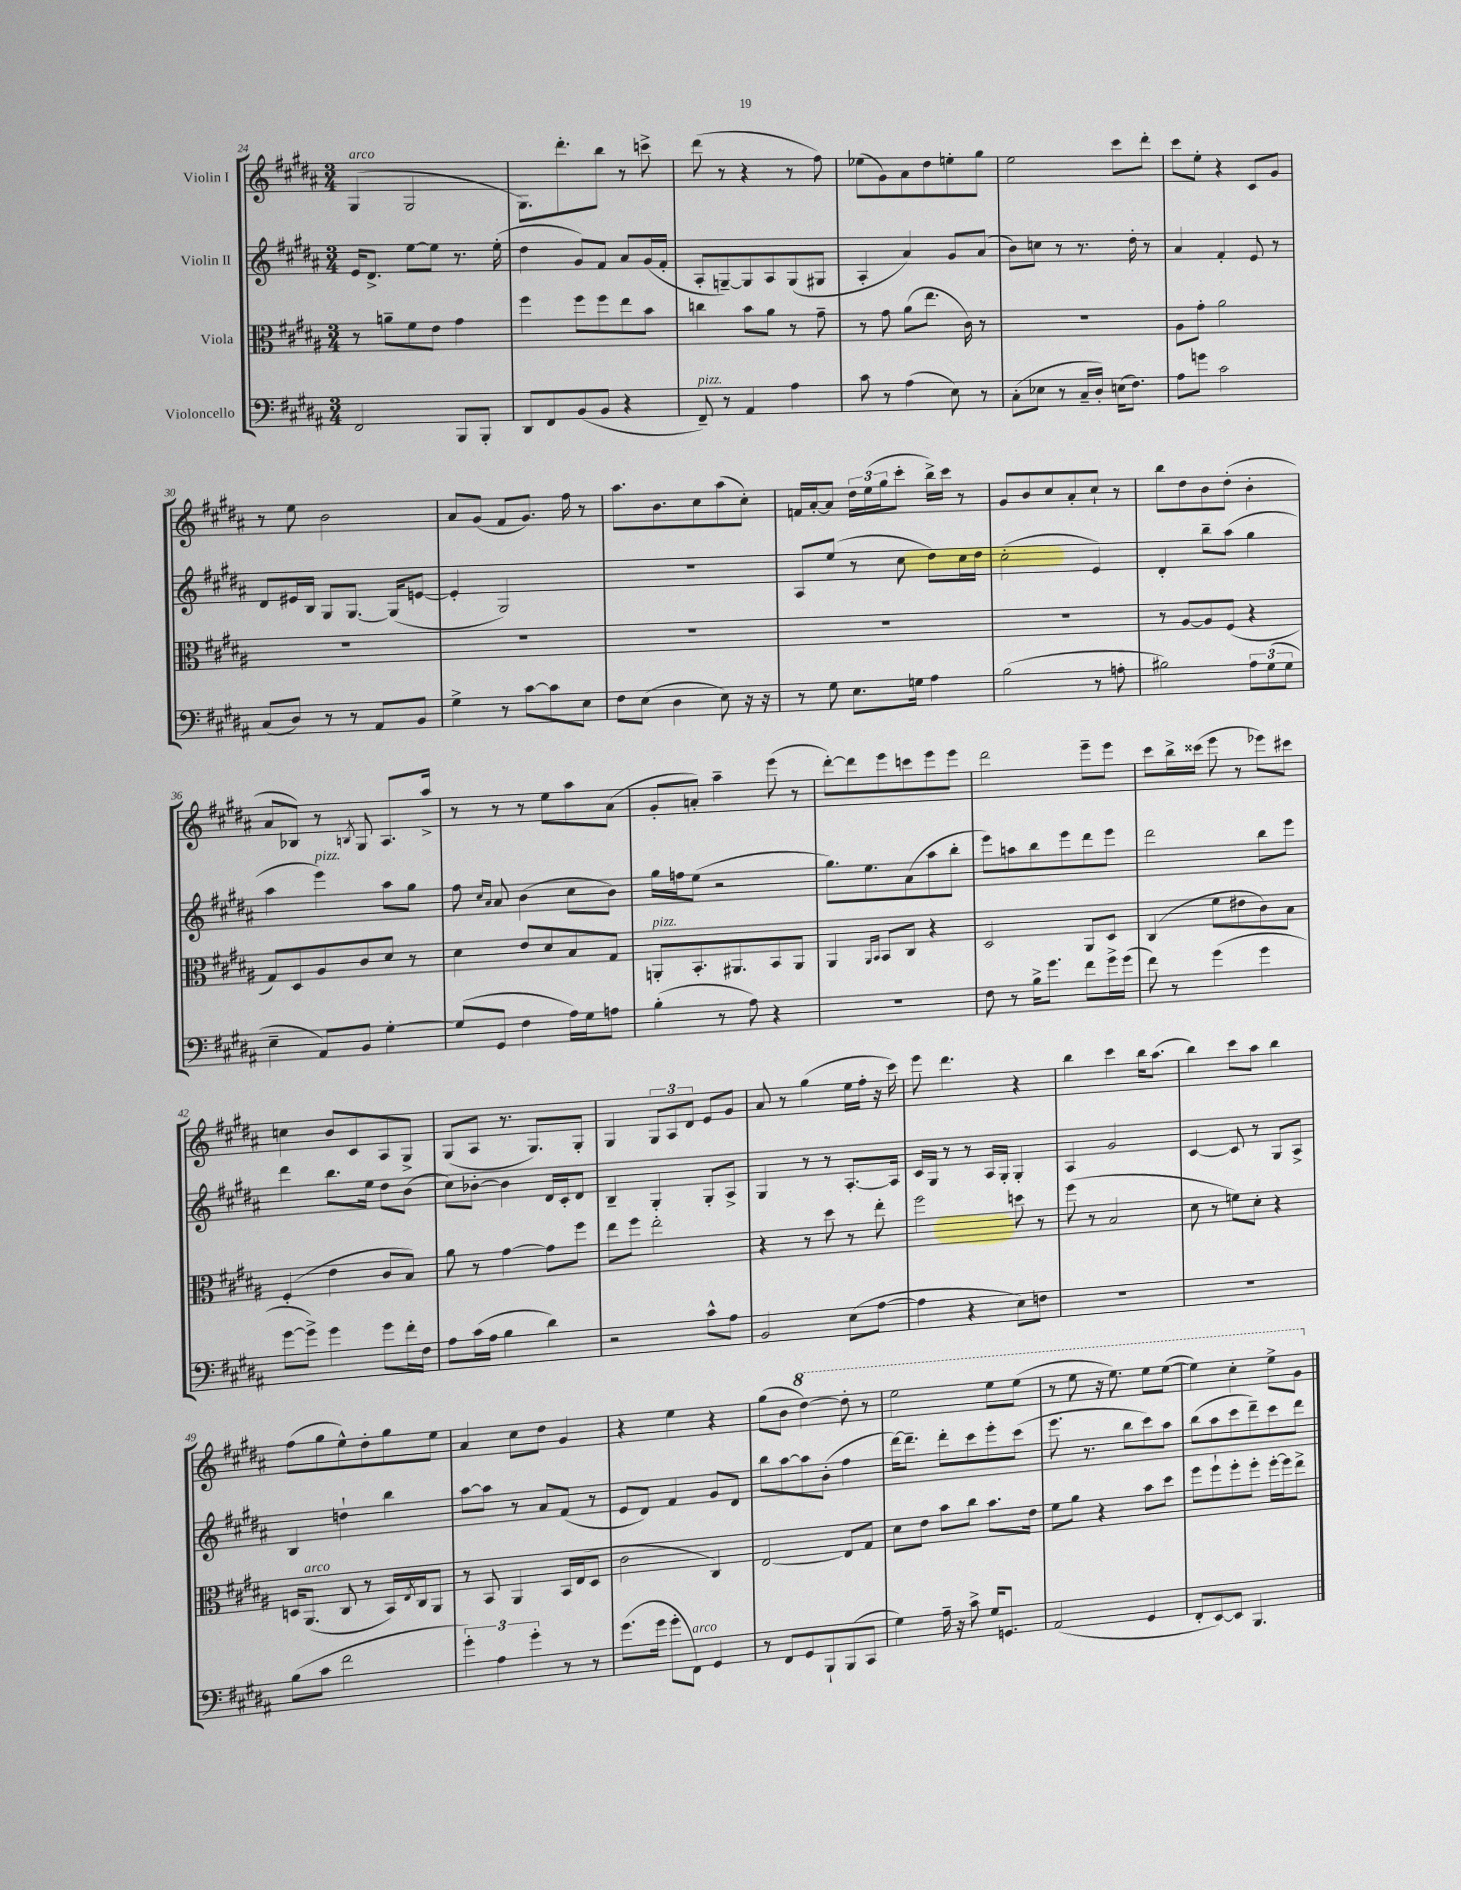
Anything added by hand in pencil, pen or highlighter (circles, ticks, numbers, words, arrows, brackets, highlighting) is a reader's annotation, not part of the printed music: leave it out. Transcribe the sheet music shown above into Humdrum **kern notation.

**kern	**kern	**kern	**kern
*staff4	*staff3	*staff2	*staff1
*clefF4	*clefC3	*clefG2	*clefG2
*k[f#c#g#d#a#]	*k[f#c#g#d#a#]	*k[f#c#g#d#a#]	*k[f#c#g#d#a#]
*M3/4	*M3/4	*M3/4	*M3/4
2FF#	8r	16e	(4G#
.	.	8.d#^	.
.	8a~	.	.
.	8f#	[8ee	2G#
.	8e	8ee]	.
8BBB	4g#	8.r	.
8BBB'	.	.	.
.	.	(16ee'	.
=	=	=	=
8DD#	4ff#	4dd#	8.G#)
8FF#	.	.	.
.	.	.	8.ddd#'
(8BB	8ff#	8g#)	.
8BB	8ff#	8f#	8bb
4r	8ee	8a#	8r
.	8b	(16g#	8ccc^
.	.	16f#'	.
=	=	=	=
8FF#~)	4cc	8A#'	(8ddd#
8r	.	[8G~)	8r
4AA#	8b	8G]	4r
.	8a#	8A#	.
4A#	8r	(8G	8r
.	8g#~	8G#	8ff#)
=	=	=	=
8c#	8r	4A#'	(8ee-
8r	8g#	.	8g#)
(4A#	(8a#	4a#)	8a#
.	8.ee	.	8dd#
8E)	.	8g#	8ee'
.	16c#)	.	.
8r	8r	(8a#	8gg#
=	=	=	=
(8C#'	2.r	8b)	2ee
8E-	.	8cc	.
8r	.	8r	.
16C#~	.	8.r	.
16D#')	.	.	.
(16E	.	.	8ccc#
8.F#)	.	16dd#'	.
.	.	8r	8ddd#'
=	=	=	=
8A#	8A#	4a#	8ccc#
8g	8g#'	.	8ee'
2c#	2a#	4f#'	4r
.	.	8e	8c#
.	.	8r	8g#
=	=	=	=
(8C#	2.r	8d#	8r
8D#)	.	16e#	8ee
.	.	16B	.
8r	.	8G#	2b
8r	.	[8.G#	.
8AA#	.	.	.
.	.	(16G#]	.
8BB	.	[8e	.
=	=	=	=
4G#^	2.r	4e']	8a#
.	.	.	(8g#
8r	.	2G#)	8f#
[8c#	.	.	8.g#)
8c#]	.	.	.
.	.	.	16ff#
8E	.	.	8r
=	=	=	=
8F#	2.r	2.r	8.aa#
(8E	.	.	.
.	.	.	8.b
4D#	.	.	.
.	.	.	8cc#
8E)	.	.	(8aa#
16r	.	.	8cc#')
16r	.	.	.
=	=	=	=
8r	2.r	8A#	16f
.	.	.	[16a#'
8G#	.	(8ee	8a#]
8.E	.	8r	24dd#
.	.	.	(24ee
.	.	.	24gg#
.	.	8cc#	8ccc#'
16G	.	.	.
4A#	.	8dd#)	16bb^)
.	.	.	16ccc#
.	.	16cc#	8r
.	.	16dd#	.
=	=	=	=
(2B	2.r	(2cc#'	8g#
.	.	.	8b
.	.	.	8cc#
.	.	.	8a#'
8r	.	4e)	8cc#`
8A'	.	.	8r
=	=	=	=
2B#)	8r	4d#'	8bb
.	[8A#	.	8dd#
.	8A#]	8bb~	8b
.	(8F#	(8aa#	(8dd#'
12A#	4r	4gg#	4b'
(12G#	.	.	.
12G#	.	.	.
=	=	=	=
4E~	8G#)	4aa#	8a#
.	8D#	.	8B-)
8AA#)	8A#	4eee)	8r
.	.	.	8qB
8BB	8c#	.	8G#
[4G#'	8d#	8aa#	8.A#
.	8r	8gg#	.
.	.	.	16aa#^
=	=	=	=
(8G#]	4d#	8ff#	8r
.	.	16qqcc#	.
.	.	16qqa#	.
8GG#	.	8a#	8r
4F#	8e	(4b	8r
.	8d#	.	8ee
16A#)	8B	8cc#	8aa#
16G#	.	.	.
8A	8G#	8b)	(8a#
=	=	=	=
(4B'	8AA'	16gg#	8g#'
.	.	16ff	.
.	8.BB'	(8ee	8a')
8r	.	2r	4aa#~
.	8.AA#	.	.
8A#)	.	.	.
4r	8BB	.	(8eee
.	8AA#	.	8r
=	=	=	=
2.r	4AA#	8.gg#)	[8ddd#')
.	.	.	8ddd#]
.	.	8.ee	.
.	16qqAA#	.	.
.	16qqBB	.	.
.	8BB	.	8eee
.	8C#	(8a#	8ccc
.	4r	8aa#	8eee
.	.	8bb'	8eee
=	=	=	=
8F#	2D#	8eee)	2ddd#
8r	.	8aa	.
16B^	.	8bb	.
8.g#	.	.	.
.	.	8eee	.
8f#	8AA#	8ddd#	8eee~
16g#^	8D#	8eee	8eee
(16g#	.	.	.
=	=	=	=
8f#)	(4C#	2ddd#	8ccc#
8r	.	.	16bb^
.	.	.	(16ccc##
(4g#	8f#	.	8eee
.	8e#	.	8r
4g#	8c#)	8bb	8eee-)
.	8B	8eee	8ccc#
=	=	=	=
[8g#	(4F#'	4ddd#	4cc
8g#^])	.	.	.
4g#	4e	8.bb	8b
.	.	.	8c#
.	.	16ee	.
8g#	8c#	8dd#	8A#
16f#'	8B)	(8b	8G#^
16F#	.	.	.
=	=	=	=
8A#	8a#	8cc#)	(8G#
(16c#	8r	[8b-'	8A#
16A#	.	.	.
4B	[4g#	4b-]	8.r
.	.	.	8.G#)
4d#)	8g#]	16d#	.
.	.	16c#'	.
.	8ff#	8d#	8G#'
=	=	=	=
2r	8ee	4B~	4G#
.	8ff#	.	.
.	2ee'	4G#'	12G#
.	.	.	12A#
.	.	.	12d#
8c#^^	.	8G#'	8e
8A#	.	8A#^	8g#
=	=	=	=
2BB	4r	4G#	8a#
.	.	.	8r
.	8r	8r	(4gg#
.	8dd#	8r	.
(8E	8r	[8.A#'	16ee
.	.	.	16ff#'
[8A#	8ee'	.	16r
.	.	16A#]	16ccc#)
=	=	=	=
4A#]	2ff#	16c#	8eee
.	.	16G#	.
.	.	8r	4.ddd#
4r	.	8r	.
.	.	16A#	.
.	.	16G#'	.
8E)	8dd	4G#'	4r
8F	8r	.	.
=	=	=	=
2.r	(8ff#	4A#	4bb
.	8r	.	.
.	2B	2g#	4ccc#
.	.	.	16bb
.	.	.	(8.aa#
=	=	=	=
2.r	8d#	[4c#	4bb)
.	8r	.	.
.	8f)	8c#]	8ccc#
.	8d#'	8r	8aa#
.	4r	8G#	4bb
.	.	8A#^	.
=	=	=	=
(8B	16D	4B	(8ff#
.	(8.AA#	.	.
8c#	.	.	8gg#
2f#	8C#	4dd`	8ee^^)
.	8r	.	8dd#'
.	16BB)	4bb	8gg#
.	8qE	.	.
.	16C#	.	.
.	8AA#	.	8ee
=	=	=	=
6g#')	8r	[8aa#	4a#
.	8BB	8aa#]	.
6A#	.	.	.
.	4AA#	8r	8cc#
6g#'	.	.	.
.	.	8a#	8dd#
8r	16BB	(8f#	4g#
.	(16E	.	.
8r	8D#	8r	.
=	=	=	=
(8.g#	2c#	8e	4r
.	.	8d#)	.
16g#	.	.	.
8g#'	.	4f#	4ee
8FF#)	.	.	.
4GG#	4C#)	8g#	4r
.	.	8d#	.
=	=	=	=
8r	[2E	8bb	(8gg#
8FF#	.	[8aa#	8b
8GG#	.	8aa#]	[4ddd#)
8BBB`	.	(8b'	.
(8BBB	8E]	4ff#	8ddd#']
8CC#	8G#	.	8r
=	=	=	=
4G#)	8d#	[16ddd#)	2eee
.	.	8.ddd#~]	.
.	8e	.	.
16A#~	8b	8ddd#'	.
16r	.	.	.
8c#^	8cc#	8ccc#	.
16G#	8.b	8eee'	8eee
8.GG	.	.	.
.	.	(8ccc#	(8eee
.	16e	.	.
=	=	=	=
(2AA#	8f#	8.eee	8r
.	8a#	.	8eee
.	.	8.r	.
.	4r	.	16r
.	.	.	8.eee)
.	.	8bb	.
4GG#	8b	8ccc#)	8eee
.	8dd#	8aa#	([8eee
=	=	=	=
8FF#'	8ff#	(8bb	4eee])
[8EE)	8ff#`	8aa#	.
8EE]	8ff#'	8ccc#	4ccc#'
4.BBB	8ff#'	8ddd#~)	.
.	[16ff#'	8ccc#	8eee^
.	16ff#]	.	.
.	8ee^	8ddd#	8gg#
==	==	==	==
*-	*-	*-	*-
